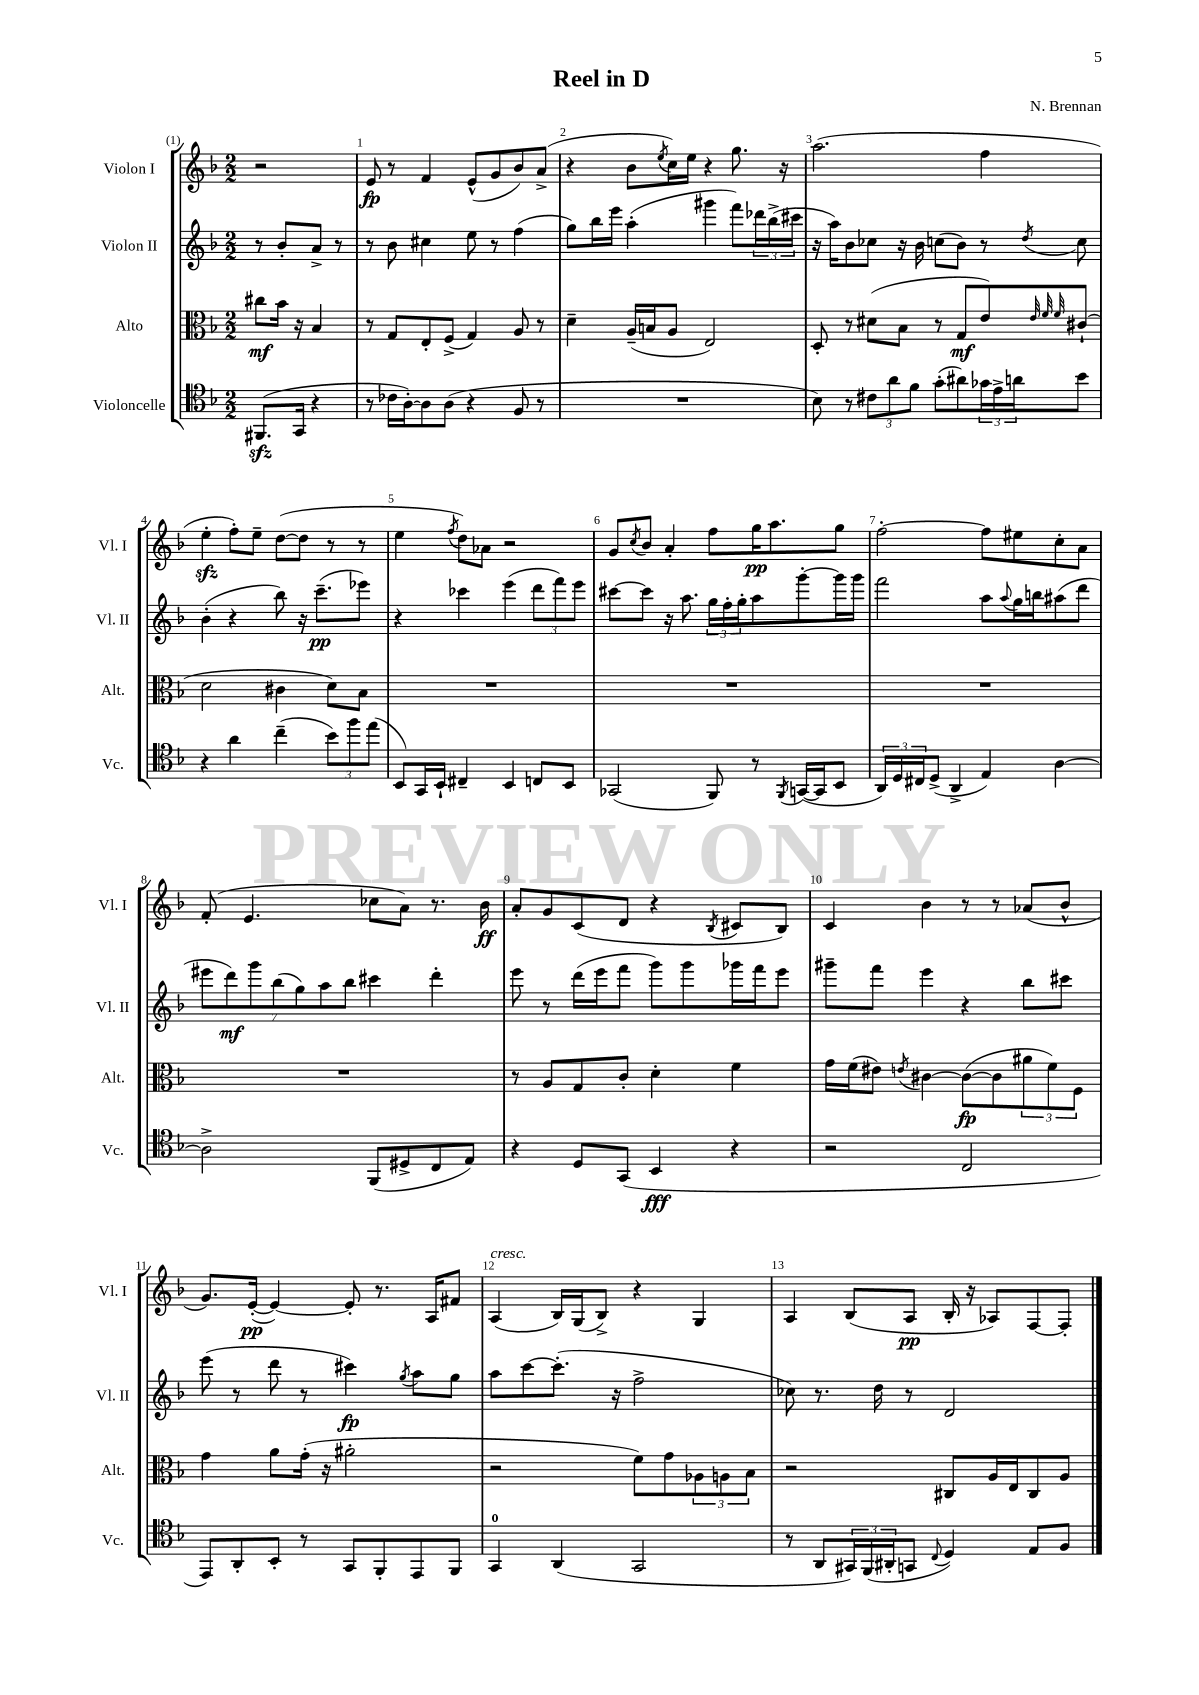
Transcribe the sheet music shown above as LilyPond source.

\header { title = "Reel in D" composer = "N. Brennan" }
<<
\new StaffGroup <<
\new Staff = "s0" \with { instrumentName = "Violon I" shortInstrumentName = "Vl. I" } {
    \clef treble \key f \major \numericTimeSignature \time 2/2 \partial 2
    r2 |
    e'8\fp r8 f'4 e'8-^( g'8 bes'8) a'8->( |
    r4 bes'8 \acciaccatura { e''8 } c''16) e''16 r4 g''8. r16 |
    a''2.( f''4 |
    e''4-.\sfz f''8-.) e''8-- d''8~( d''8 r8 r8 |
    e''4 \acciaccatura { f''8 } d''8) aes'8 r2 |
    g'8 \acciaccatura { c''8 } bes'8 a'4-. f''8 g''16\pp a''8. g''8 |
    f''2~-. f''8 eis''8 c''8-. a'8 |
    f'8-.( e'4. ces''8 a'8) r8. bes'16\ff |
    a'8-. g'8 c'8( d'8 r4 \acciaccatura { bes8 } cis'8 bes8) |
    c'4 bes'4 r8 r8 aes'8( bes'8-^ |
    g'8.) e'16~-.\pp( e'4~) e'8-. r8. a16 fis'8 |
    a4^\markup { \italic "cresc." }( bes16) g16( bes8->) r4 g4 |
    a4 bes8( a8\pp bes16-. r16 aes8) f8~ f8-. \bar "|." |
}
\new Staff = "s1" \with { instrumentName = "Violon II" shortInstrumentName = "Vl. II" } {
    \clef treble \key f \major \numericTimeSignature \time 2/2 \partial 2
    r8 bes'8-. a'8-> r8 |
    r8 bes'8 cis''4 e''8 r8 f''4( |
    g''8) bes''16 e'''16 a''4-.( gis'''4 f'''8) \tuplet 3/2 { des'''16 bes''16->( cis'''16 } |
    r16 a''16) bes'8 ces''8 r16 bes'16 c''8( bes'8) r8 \acciaccatura { d''8 } c''8 |
    bes'4-.( r4 bes''8) r16 c'''8.--\pp( ees'''8) |
    r4 ces'''4 e'''4( \tuplet 3/2 { d'''8 f'''8) e'''8 } |
    cis'''8~ cis'''8 r16 a''8. \tuplet 3/2 { g''16 f''16-. g''16-. } a''8 g'''8~-. g'''16 g'''16 |
    f'''2 a''8 \appoggiatura { a''8 } g''16 b''16 ais''8( d'''8 |
    \tuplet 7/4 { eis'''8 d'''8\mf) g'''8 bes''8( g''8) a''8 bes''8 } cis'''4 d'''4-. |
    e'''8 r8 d'''16( e'''16 f'''8 g'''8) g'''8 ges'''16 f'''16 e'''8 |
    gis'''8-- f'''8 e'''4 r4 bes''8 cis'''8 |
    e'''8( r8 d'''8 r8 cis'''4\fp) \acciaccatura { g''8 } a''8 g''8 |
    a''8 c'''8~ c'''8.-.( r16 f''2-> |
    ces''8) r8. d''16 r8 d'2 \bar "|." |
}
\new Staff = "s2" \with { instrumentName = "Alto" shortInstrumentName = "Alt." } {
    \clef alto \key f \major \numericTimeSignature \time 2/2 \partial 2
    cis''8\mf bes'16 r16 bes4 |
    r8 g8 e8-. f8->( g4) a8 r8 |
    d'4-- a16--( b16 a8 e2) |
    d8-. r8 dis'8( bes8 r8 g8\mf e'8) \grace { e'32 f'32 f'32 } cis'8-!( |
    d'2 cis'4 d'8) bes8 |
    R1 |
    R1 |
    R1 |
    R1 |
    r8 a8 g8 c'8-. d'4-. f'4 |
    g'16 f'16( eis'8) \acciaccatura { e'8 } cis'4~ cis'8~\fp( cis'8 \tuplet 3/2 { ais'8 f'8) f8 } |
    g'4 a'8 g'16-.( r16 ais'2-. |
    r2 f'8) g'8 \tuplet 3/2 { aes8 a8 bes8 } |
    r2 cis8 a16 e16 cis8 a8 \bar "|." |
}
\new Staff = "s3" \with { instrumentName = "Violoncelle" shortInstrumentName = "Vc." } {
    \clef tenor \key f \major \numericTimeSignature \time 2/2 \partial 2
    fis,8.\sfz( g,16 r4 |
    r8 ces'16 a16~-.) a8 a8( r4 f8 r8 |
    R1 |
    bes8) r8 \tuplet 3/2 { cis'8 a'8 f'8 } g'8-.( ais'8) \tuplet 3/2 { ges'16 e'16-> a'16 } bes'8 |
    r4 a'4 c''4--( \tuplet 3/2 { bes'8) f''8 e''8( } |
    bes,8) g,16 bes,16-! cis4-- bes,4 c8 bes,8 |
    ges,2( f,8) r8 \acciaccatura { f,8 } g,16~( g,16 bes,8 |
    \tuplet 3/2 { a,16) d16 cis16 } d8->( a,4-> e4) a4~ |
    a2-> f,8( dis8-> c8 e8) |
    r4 d8 g,8( bes,4\fff r4 |
    r2 c2 |
    e,8) a,8-. bes,8-. r8 g,8 f,8-. e,8 f,8 |
    g,4-0 a,4( g,2 |
    r8 a,8 \tuplet 3/2 { gis,16) f,16( ais,16-. } g,8 \appoggiatura { c8 } d4) e8 f8 \bar "|." |
}
>>
>>
\layout { \context { \Score \override BarNumber.break-visibility = ##(#f #t #t) barNumberVisibility = #all-bar-numbers-visible } }
